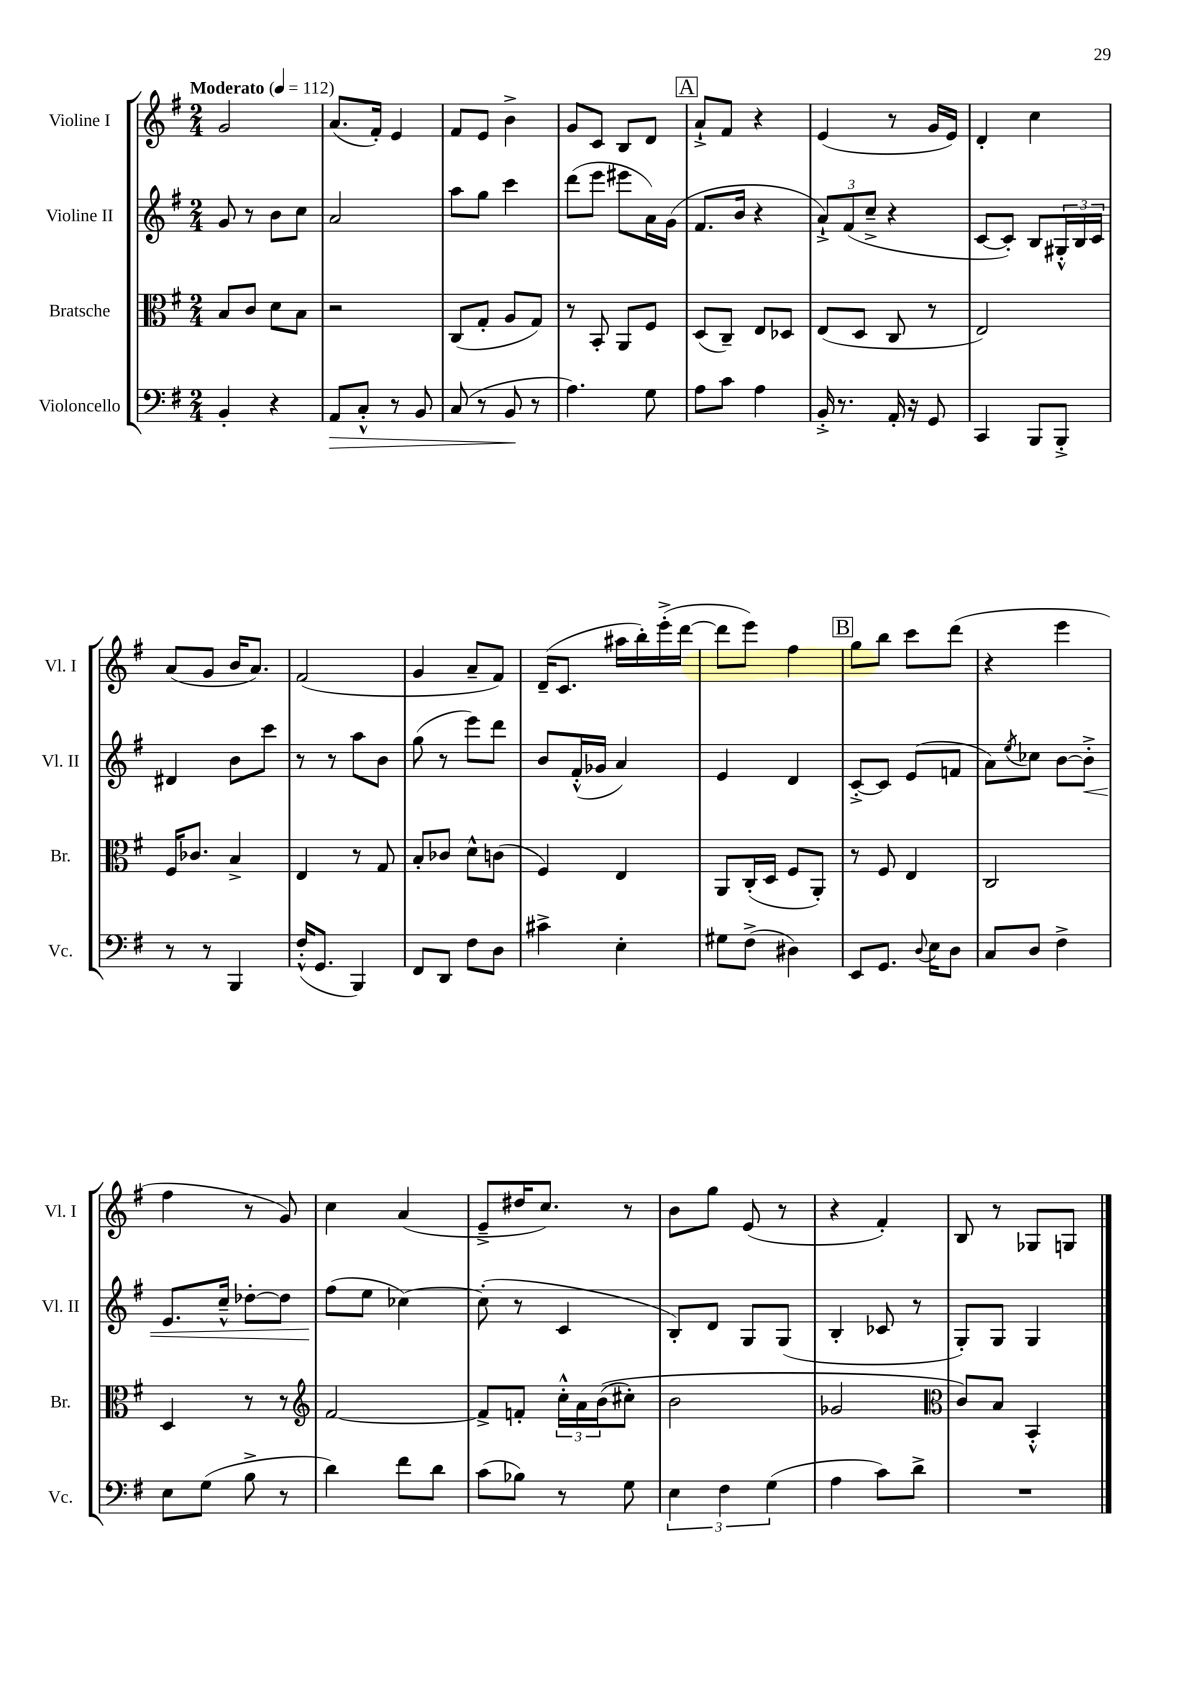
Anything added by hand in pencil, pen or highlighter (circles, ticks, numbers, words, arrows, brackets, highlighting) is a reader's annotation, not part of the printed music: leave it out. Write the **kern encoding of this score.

**kern	**dynam	**kern	**kern	**dynam	**kern
*part4	*part4	*part3	*part2	*part2	*part1
*staff4	*staff4	*staff3	*staff2	*staff2	*staff1
*I"Violoncello	*	*I"Bratsche	*I"Violine II	*	*I"Violine I
*I'Vc.	*	*I'Br.	*I'Vl. II	*	*I'Vl. I
*clefF4	*	*clefC3	*clefG2	*	*clefG2
*k[f#]	*	*k[f#]	*k[f#]	*	*k[f#]
*M2/4	*	*M2/4	*M2/4	*	*M2/4
*MM112	*	*MM112	*MM112	*	*MM112
=1	=1	=1	=1	=1	=1
!	!	!	!	!	!LO:TX:a:B:t=Moderato
4BB'/	.	8B/L	8g/	.	2g/
.	.	8c/J	8r	.	.
4r	.	8d\L	8b\L	.	.
.	.	8B\J	8cc\J	.	.
=2	=2	=2	=2	=2	=2
!	!LO:HP:b	!	!	!	!
8AA/L	>	2r	2a/	.	(8.a/L
8C'^^/J	.	.	.	.	.
.	.	.	.	.	16f#'/Jk)
8r	.	.	.	.	4e/
8BB/	.	.	.	.	.
=3	=3	=3	=3	=3	=3
(8C/	.	(8C/L	8aa\L	.	8f#/L
8r	.	8G'/J	8gg\J	.	8e/J
8BB/	.	8A/L	4ccc\	.	4b^\
8r	]	8G/J)	.	.	.
=4	=4	=4	=4	=4	=4
4.A\)	.	8r	(8ddd\L	.	8g/L
.	.	8BB'/	8eee\J	.	8c/J
.	.	8AA/L	8eee#X\L	.	8B/L
8G\	.	8F#/J	16a\L)	.	8d/J
.	.	.	(16g\JJ	.	.
!!LO:REH:place=s1:t=A
=5	=5	=5	=5	=5	=5
8A\L	.	(8D/L	8.f#/L	.	8a`^/L
8c\J	.	8C~/J)	.	.	8f#/J
.	.	.	16b/Jk	.	.
4A\	.	8E/L	4r	.	4r
.	.	8D-X/J	.	.	.
=6	=6	=6	=6	=6	=6
16BB'^/	.	(8E/L	12a`^/L)	.	(4e/
8.r	.	.	.	.	.
.	.	.	(12f#/	.	.
.	.	8D/J	.	.	.
.	.	.	12cc~^/J	.	.
16AA'/	.	8C/	4r	.	8r
16r	.	.	.	.	.
8GG/	.	8r	.	.	16g/LL
.	.	.	.	.	16e/JJ)
=7	=7	=7	=7	=7	=7
4CC/	.	2E/)	[8c/L	.	4d'/
.	.	.	8c'/J])	.	.
8BBB/L	.	.	8B/L	.	4cc\
8BBB'^/J	.	.	24G#X'^^/L	.	.
.	.	.	24B/	.	.
.	.	.	24c/JJ	.	.
!!LO:LB:g=z
=8	=8	=8	=8	=8	=8
8r	.	16F#/KL	4d#X/	.	(8a/L
.	.	8.c-X/J	.	.	.
8r	.	.	.	.	8g/J
4BBB/	.	4B^/	8b\L	.	16b/KL
.	.	.	.	.	8.a/J)
.	.	.	8ccc\J	.	.
=9	=9	=9	=9	=9	=9
(16F#'^^/KL	.	4E/	8r	.	(2f#/
8.GG/J	.	.	.	.	.
.	.	.	8r	.	.
4BBB/)	.	8r	8aa\L	.	.
.	.	8G/	8b\J	.	.
=10	=10	=10	=10	=10	=10
8FF#/L	.	8B'/L	(8gg\	.	4g/
8DD/J	.	8c-X/J	8r	.	.
8F#\L	.	8d^^\L	8eee\L)	.	8a~/L
8D\J	.	(8cn\J	8ddd\J	.	8f#/J)
=11	=11	=11	=11	=11	=11
4c#X^\	.	4F#/)	8b/L	.	(16d~/KL
.	.	.	.	.	8.c/J
.	.	.	(16f#'^^/L	.	.
.	.	.	16g-X/JJ	.	.
4E'\	.	4E/	4a/)	.	16aa#X\LL
.	.	.	.	.	16bb'\)
.	.	.	.	.	(16eee'^\
.	.	.	.	.	[16ddd\JJ
=12	=12	=12	=12	=12	=12
8G#X\L	.	8AA/L	4e/	.	8ddd\L]
(8F#^\J	.	(16C'/L	.	.	8eee\J)
.	.	16D/JJ	.	.	.
4D#X\)	.	8F#/L	4d/	.	4ff#\
.	.	8AA'/J)	.	.	.
!!LO:REH:place=s1:t=B
=13	=13	=13	=13	=13	=13
8EE/L	.	8r	[8c'^/L	.	8gg\L
8.GG/J	.	8F#/	8c/J]	.	8bb\J
.	.	4E/	(8e/L	.	8ccc\L
8qqD/	.	.	.	.	.
16E\KL	.	.	.	.	.
8D\J	.	.	8fn/J	.	(8ddd\J
=14	=14	=14	=14	=14	=14
8C/L	.	2C/	8a\L)	.	4r
.	.	.	8qee/	.	.
8D/J	.	.	8cc-X\J	.	.
4F#^\	.	.	[8b\L	.	4eee\
!	!	!	!	!LO:HP:b	!
.	.	.	8b'^\J]	<	.
!!LO:LB:g=z
=15	=15	=15	=15	=15	=15
8E\L	.	4D/	8.e/L	.	4ff#\
(8G\J	.	.	.	.	.
.	.	.	16cc~^^/Jk	.	.
8B^\	.	8r	[8dd-X'\L	.	8r
8r	.	8r	8dd-\J]	.	8g/)
=16	=16	=16	=16	=16	=16
*	*	*clefG2	*	*	*
4d\)	.	[2f#/	(8ff#\L	.	4cc\
.	.	.	8ee\J	[	.
8f#\L	.	.	[4cc-X\)	.	(4a/
8d\J	.	.	.	.	.
=17	=17	=17	=17	=17	=17
(8c\L	.	8f#^/L]	(8cc-'\]	.	8e~^/L
8B-X\J)	.	8fn'/J	8r	.	16dd#X/K
.	.	.	.	.	8.cc/J)
8r	.	24cc'^^\LL	4c/	.	.
.	.	24a\	.	.	.
.	.	((24b\J	.	.	.
8G\	.	8cc#X'\J)	.	.	8r
=18	=18	=18	=18	=18	=18
6E\	.	2b\	8B'/L)	.	8b\L
.	.	.	8d/J	.	8gg\J
6F#\	.	.	.	.	.
.	.	.	8G/L	.	(8e/
(6G\	.	.	.	.	.
.	.	.	(8G/J	.	8r
=19	=19	=19	=19	=19	=19
4A\	.	2g-X/	4B'/	.	4r
8c\L)	.	.	8c-X/	.	4f#'/)
8d^\J	.	.	8r	.	.
=20	=20	=20	=20	=20	=20
*	*	*clefC3	*	*	*
2r	.	8c/L)	8G'/L)	.	8B/
.	.	8B/J	8G/J	.	8r
.	.	4BB'^^/	4G/	.	8G-X/L
.	.	.	.	.	8Gn/J
==	==	==	==	==	==
*-	*-	*-	*-	*-	*-
